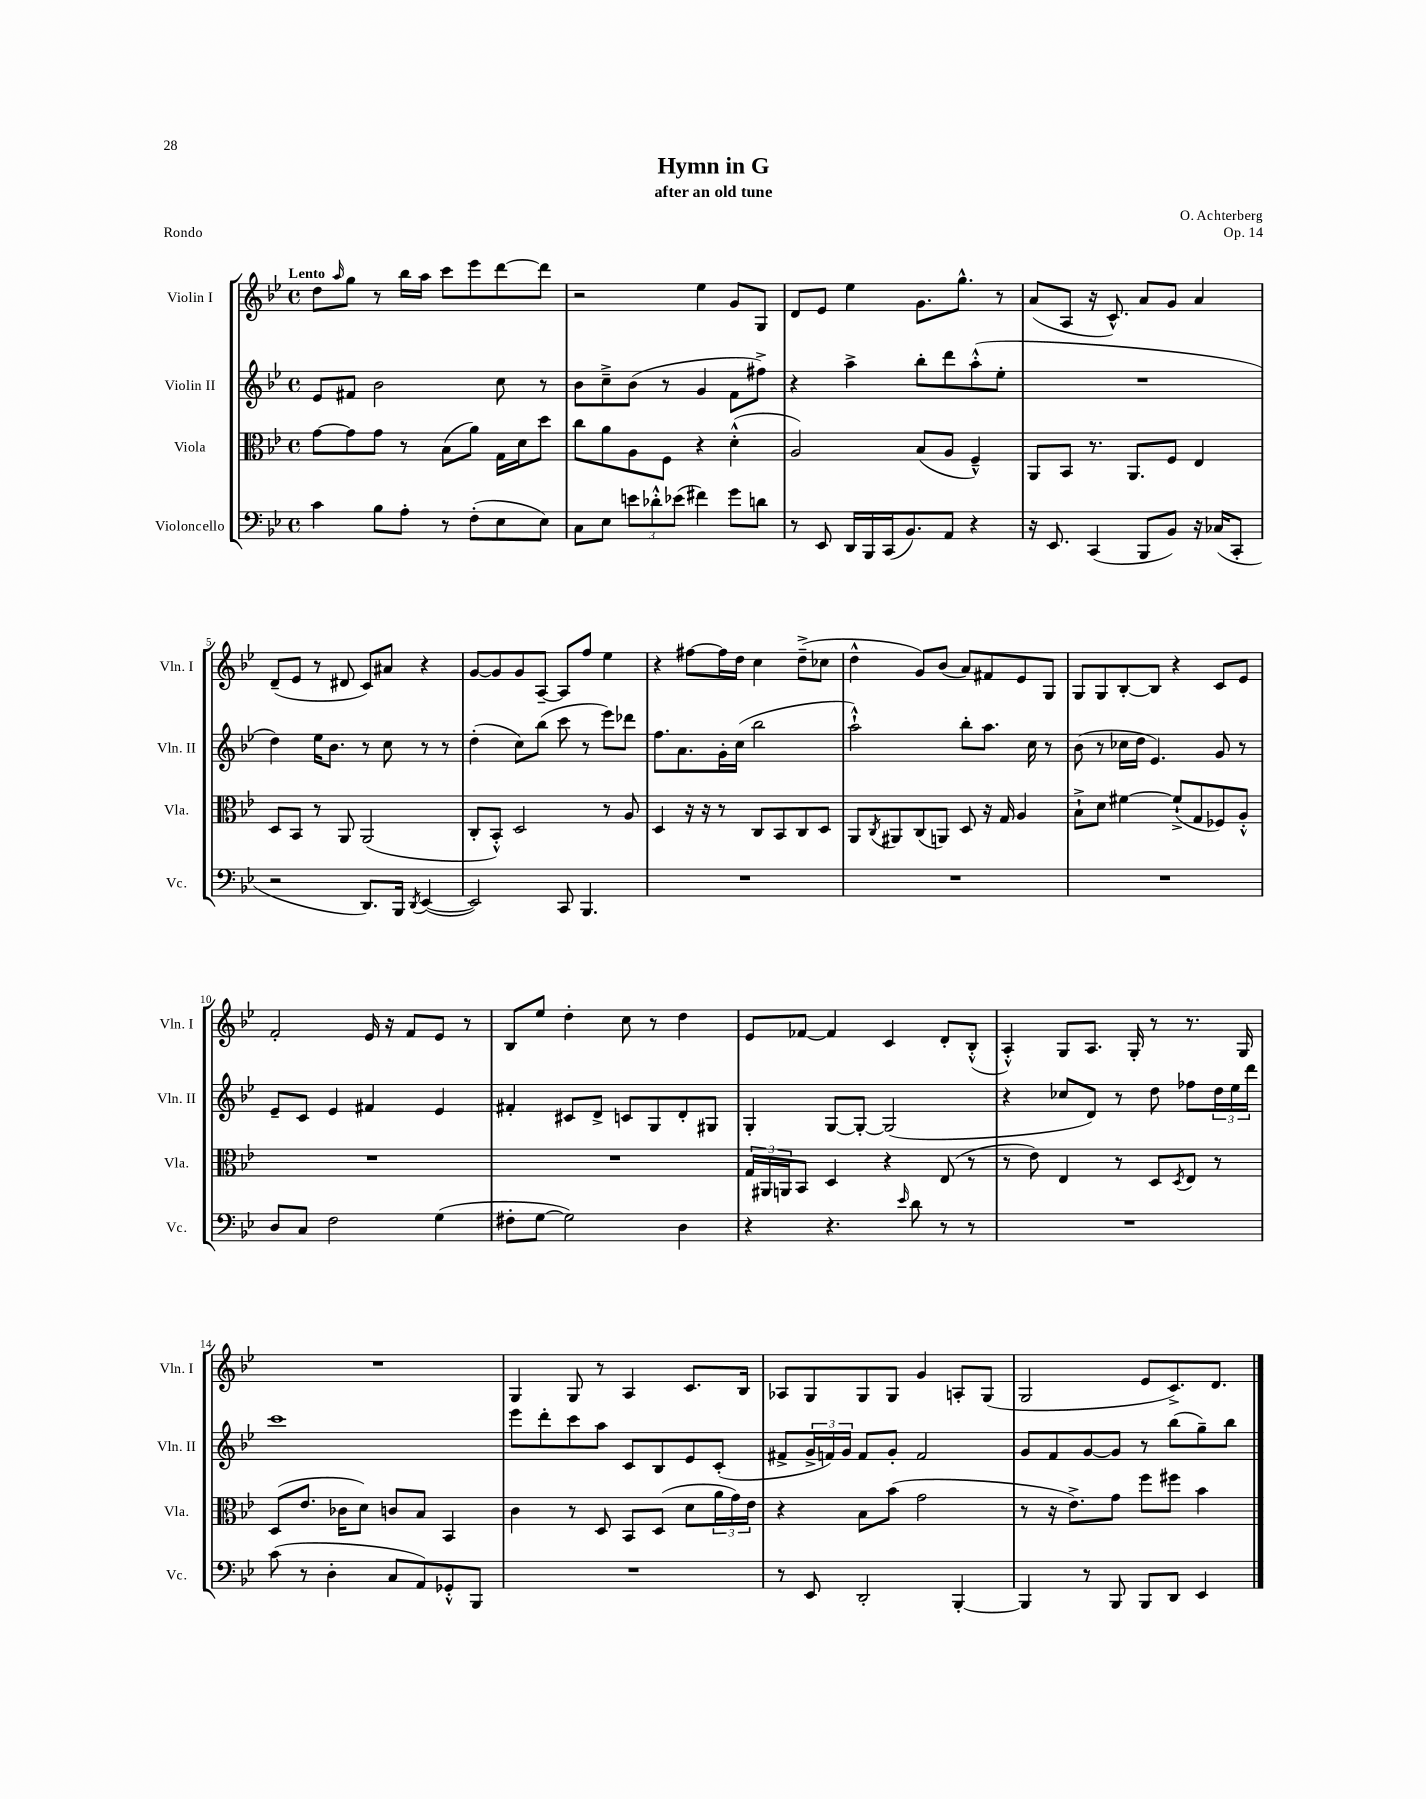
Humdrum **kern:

**kern	**kern	**kern	**kern
*staff4	*staff3	*staff2	*staff1
*clefF4	*clefC3	*clefG2	*clefG2
*k[b-e-]	*k[b-e-]	*k[b-e-]	*k[b-e-]
*M4/4	*M4/4	*M4/4	*M4/4
*met(c)	*met(c)	*met(c)	*met(c)
4c	[8g	8e-	8dd
.	.	.	16qqaa
.	8g]	8f#	8gg
8B-	8g	2b-	8r
8A'	8r	.	16bb-
.	.	.	16aa
8r	(8B-	.	8ccc
(8F'	8a)	.	8eee-
8E-	16G	8cc	[8ddd
.	16d	.	.
8E-)	8dd	8r	8ddd]
=	=	=	=
8C	8cc	8b-	2r
8E-	8a	8cc~^	.
12e	8A	(8b-	.
12d-'^^	.	.	.
.	8F	8r	.
(12e-	.	.	.
4f#)	4r	4g	4ee-
8g	(4d'^^	8f	8g
8d	.	8ff#^)	8G
=	=	=	=
8r	2A)	4r	8d
8EE-	.	.	8e-
16DD	.	4aa^	4ee-
16BBB-	.	.	.
(16CC	.	.	.
8.BB-)	.	.	.
.	(8B-	8bb-'	8.g
8AA	8A	8ddd	.
.	.	.	8.gg^^
4r	4F~^^)	(8aa'^^	.
.	.	8ee-'	8r
=	=	=	=
16r	8AA	1r	(8a
8.EE-	.	.	.
.	8BB-	.	8A
(4CC	8.r	.	16r
.	.	.	8.c^^)
.	8.AA	.	.
8BBB-	.	.	8a
8BB-)	8F	.	8g
16r	4E-	.	4a
(16C-	.	.	.
8CC'	.	.	.
=	=	=	=
2r	8D	4dd)	(8d~
.	8BB-	.	8e-
.	8r	16ee-	8r
.	.	8.b-	.
.	8AA	.	8d#
8.DD)	(2AA	8r	8c)
.	.	8cc	8a#
16BBB-	.	.	.
8qDD	.	.	.
([4EE-	.	8r	4r
.	.	8r	.
=	=	=	=
2EE-])	8C'	(4dd'	[8g
.	8BB-'^^)	.	8g]
.	2D	8cc)	8g
.	.	(8bb-	[8A~
8CC	.	8ccc	8A]
4.BBB-	.	8r	8ff
.	8r	8eee-)	4ee-
.	8A	8ddd-	.
=	=	=	=
1r	4D	8.ff	4r
.	.	8.a	.
.	16r	.	[8ff#
.	16r	.	.
.	8r	16g'	16ff#]
.	.	(16cc	16dd
.	8C	2bb-	4cc
.	8BB-	.	.
.	8C	.	(8dd~^
.	8D	.	8cc-
=	=	=	=
1r	8AA	2aa`^^)	4dd^^
.	8qC	.	.
.	8AA#	.	.
.	(8C	.	8g)
.	8AA)	.	(8b-
.	8D	8bb-'	8a)
.	16r	8.aa	8f#
.	16G	.	.
.	4A	.	8e-
.	.	16cc	.
.	.	8r	8G
=	=	=	=
1r	8B-`^	(8b-	8G
.	8d	8r	8G
.	[4f#	16cc-	[8B-'
.	.	16dd	.
.	.	4.e-)	8B-]
.	(8f#`^]	.	4r
.	8G	.	.
.	8F-)	8g	8c
.	8A'^^	8r	8e-
=	=	=	=
8D	1r	8e-~	2f'
8C	.	8c	.
2F	.	4e-	.
.	.	4f#	16e-
.	.	.	16r
.	.	.	8f
(4G	.	4e-	8e-
.	.	.	8r
=	=	=	=
8F#'	1r	4f#'	8B-
[8G	.	.	8ee-
2G])	.	8c#	4dd'
.	.	8d^	.
.	.	8c	8cc
.	.	8G	8r
4D	.	8d'	4dd
.	.	8G#	.
=	=	=	=
4r	24G	4G'	8e-
.	24AA#	.	.
.	24AA	.	.
.	8BB-	.	[8f-
4.r	4D	[8G	4f-]
.	.	8G'_	.
.	4r	(2G]	4c
16qqe-	.	.	.
8d	.	.	.
8r	(8E-	.	8d'
8r	8r	.	(8B-'^^
=	=	=	=
1r	8r	4r	4A'^^)
.	8e-)	.	.
.	4E-	8cc-	8G
.	.	8d)	8.A
.	8r	8r	.
.	.	.	16G'
.	8D	8dd	8r
.	8qD	.	.
.	8E-	8ff-	8.r
.	8r	24dd	.
.	.	24ee-	.
.	.	.	16G
.	.	24ddd	.
=	=	=	=
(8c	(8D	1ccc	1r
8r	8.e-	.	.
4D'	.	.	.
.	16c-	.	.
.	8d)	.	.
8C	8c	.	.
8AA)	8B-	.	.
8GG-'^^	4BB-	.	.
8BBB-	.	.	.
=	=	=	=
1r	4c	8eee-	4G
.	.	8ddd'	.
.	8r	8ccc	8G
.	8D	8aa	8r
.	8BB-	8c	4A
.	(8D	8B-	.
.	8d	8e-	8.c
.	24a	(8c'	.
.	24g)	.	.
.	.	.	16B-
.	24e-	.	.
=	=	=	=
8r	4r	8f#^	8A-
8EE-	.	24g^	8G
.	.	24f)	.
.	.	24g	.
2DD'	8B-	8f	8G
.	(8b-	8g'	8G
.	2g	2f	4g
[4BBB-'	.	.	8A'
.	.	.	(8G
=	=	=	=
4BBB-]	8r	8g	2G
.	16r	8f	.
.	8.e-^)	.	.
8r	.	[8g	.
8BBB-	8g	8g]	.
8BBB-	8ff	8r	8e-
8DD	8ff#	(8bb-	8.c^)
4EE-	4b-	8gg~)	.
.	.	.	8.d
.	.	8bb-	.
==	==	==	==
*-	*-	*-	*-
